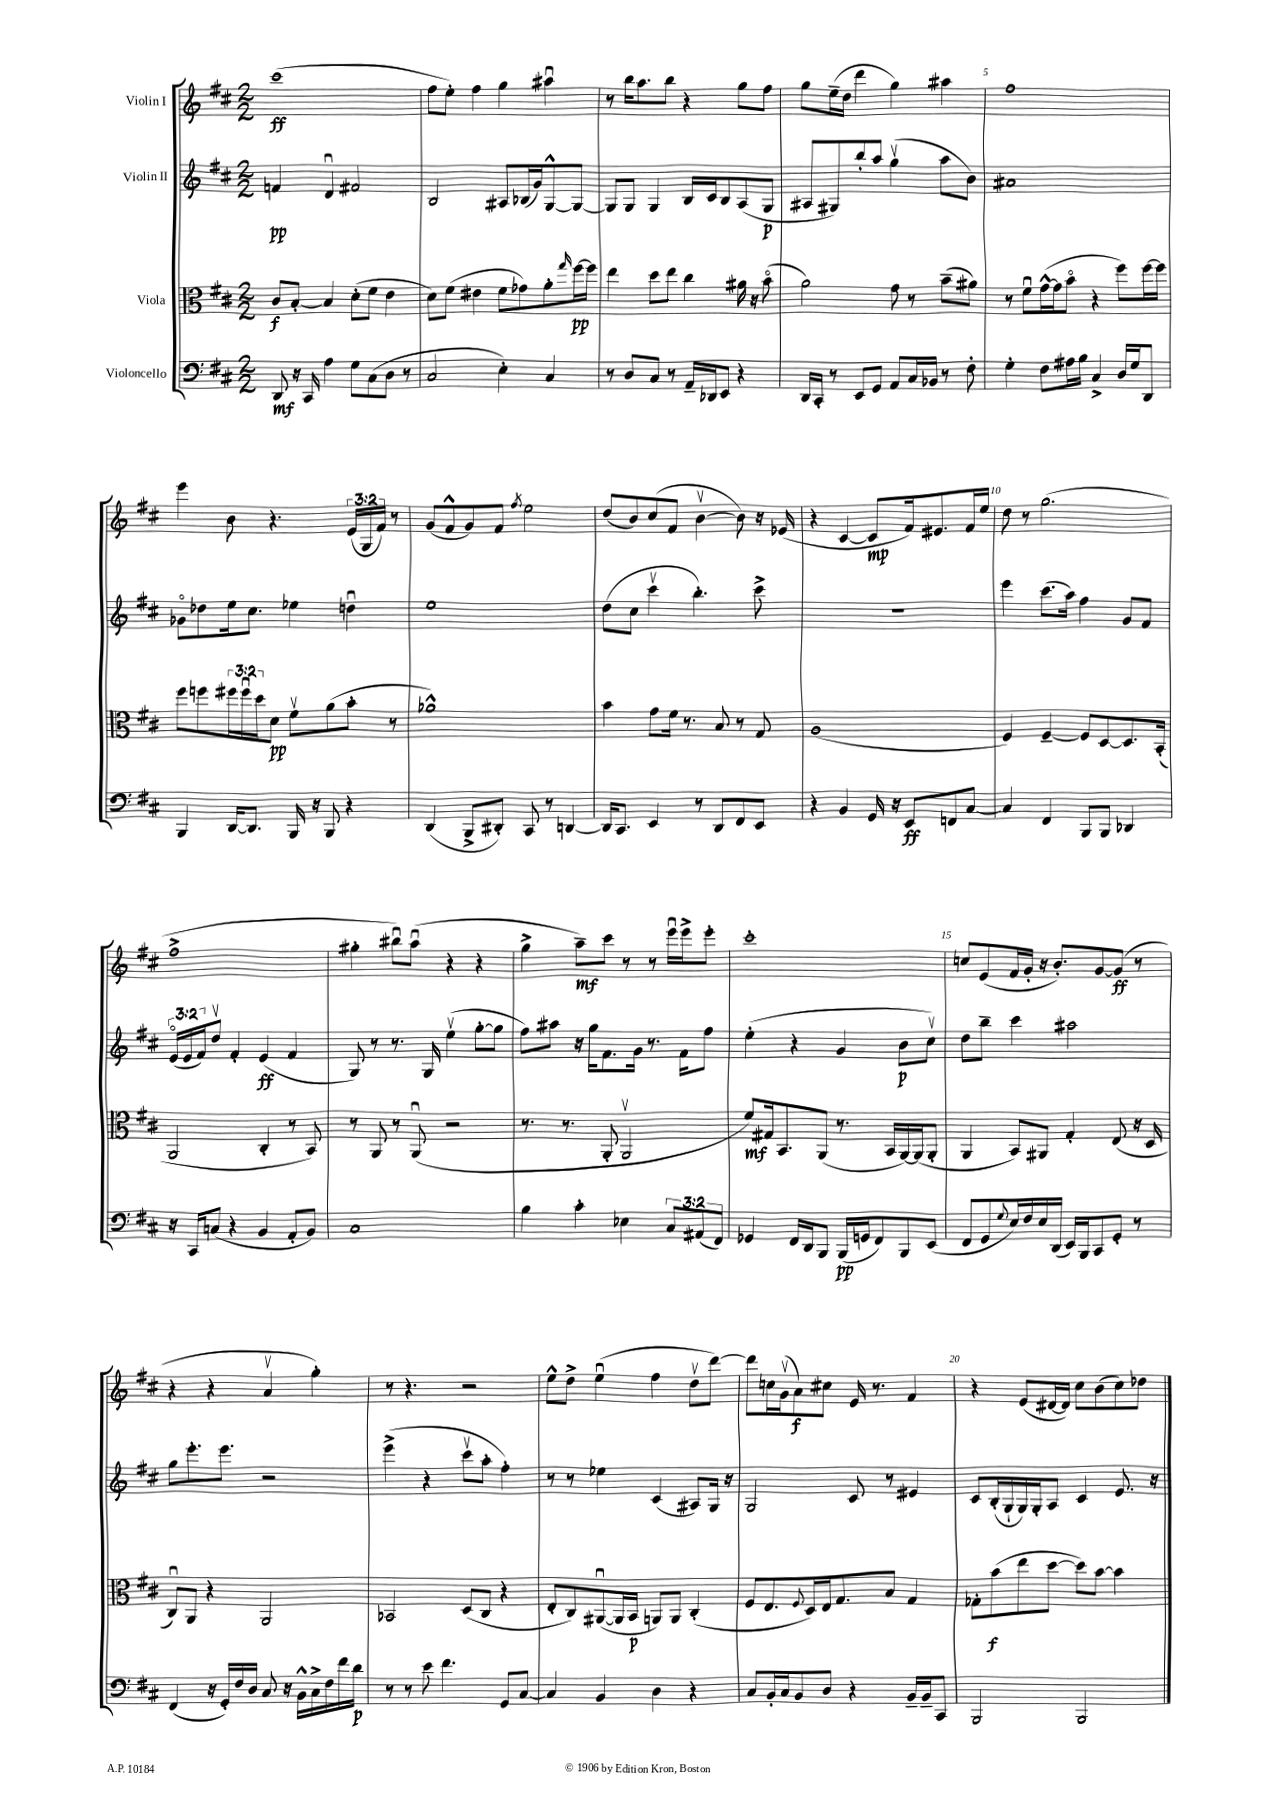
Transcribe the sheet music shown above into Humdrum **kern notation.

**kern	**dynam	**kern	**dynam	**kern	**dynam	**kern	**dynam
*part4	*part4	*part3	*part3	*part2	*part2	*part1	*part1
*staff4	*staff4	*staff3	*staff3	*staff2	*staff2	*staff1	*staff1
*I"Violoncello	*	*I"Viola	*	*I"Violin II	*	*I"Violin I	*
*clefF4	*	*clefC3	*	*clefG2	*	*clefG2	*
*k[f#c#]	*	*k[f#c#]	*	*k[f#c#]	*	*k[f#c#]	*
*M2/2	*	*M2/2	*	*M2/2	*	*M2/2	*
=1	=1	=1	=1	=1	=1	=1	=1
8DD/	mf	8c#/L	f	4fn/	pp	(1ccc#	ff
16r	.	[8B'/J	.	.	.	.	.
16CC#/	.	.	.	.	.	.	.
4A\	.	4B/]	.	4du/	.	.	.
8G\L	.	(8d'\L	.	2f#X/	.	.	.
(8C#\	.	8f#\J	.	.	.	.	.
8D\J	.	4e\	.	.	.	.	.
8r	.	.	.	.	.	.	.
=2	=2	=2	=2	=2	=2	=2	=2
2C#/	.	8d\L)	.	2B/	.	8ff#\L	.
.	.	(8f#\J	.	.	.	8ee'\J)	.
.	.	4e#X\	.	.	.	4ff#\	.
4E'\)	.	8f#\L	.	8A#X/L	.	4gg\	.
.	.	8g-X\)	.	(16B-X/L	.	.	.
.	.	.	.	16g/J)	.	.	.
4C#/	.	8a'\	.	[8G^^/	.	4aa#Xu\	.
.	.	16qqgg/	.	.	.	.	.
.	.	[16ff#\L	pp	8G/J_	.	.	.
.	.	16ff#\JJ]	.	.	.	.	.
=3	=3	=3	=3	=3	=3	=3	=3
8r	.	4ee\	.	8G/L]	.	8r	.
8D/L	.	.	.	8G/J	.	16bb\KL	.
.	.	.	.	.	.	8.aa\	.
8C#/J	.	8dd\L	.	4G/	.	.	.
8r	.	8ee\J	.	.	.	8bb\J	.
16AA~/LL	.	4cc#\	.	16B/LL	.	4r	.
16DD-X/J	.	.	.	16c#/J	.	.	.
8EE/J	.	.	.	8B/	.	.	.
4r	.	16a#X\	.	(8A/	.	8gg\L	.
.	.	16r	.	.	.	.	.
.	.	(8b\	.	8G/J	p	8ff#\J	.
=4	=4	=4	=4	=4	=4	=4	=4
16DD/LL	.	2a\)	.	8A#X/L	.	8gg\L	.
16CC#'/JJ	.	.	.	.	.	.	.
8r	.	.	.	8G#X/)	.	(16ee~\L	.
.	.	.	.	.	.	16dd\JJ	.
8EE/L	.	.	.	8bb'/	.	4ddd\	.
8GG/J	.	.	.	8aa/J	.	.	.
8AA/L	.	8g\	.	(4ggv\	.	4gg\)	.
16C#/L	.	8r	.	.	.	.	.
16BB-X/JJ	.	.	.	.	.	.	.
8r	.	(8b~\L	.	8aa\L	.	4aa#X\	.
8F#'\	.	8a#X\J)	.	8b\J)	.	.	.
=5	=5	=5	=5	=5	=5	=5	=5
4G'\	.	8r	.	1a#X	.	1ff#	.
.	.	8f#u\L	.	.	.	.	.
8F#\L	.	([16g^^\L	.	.	.	.	.
.	.	16g\J]	.	.	.	.	.
16A#X\L	.	8b\J	.	.	.	.	.
16B\JJ	.	.	.	.	.	.	.
4C#^/	.	4r	.	.	.	.	.
16D/LL	.	8ff#\L)	.	.	.	.	.
16G/J	.	.	.	.	.	.	.
8DD/J	.	[16ff#\L	.	.	.	.	.
.	.	16ff#\JJ]	.	.	.	.	.
!!LO:LB:g=z
=6	=6	=6	=6	=6	=6	=6	=6
4BBB/	.	8ff#\L	.	8g-X\L	.	4eee\	.
.	.	8ffn\	.	8dd-X\	.	.	.
[16DD/KL	.	24ff#X\L	.	16ee\k	.	8b\	.
.	.	24ff#u\	.	.	.	.	.
8.DD/J]	.	.	.	8.cc#\J	.	.	.
.	.	24dd\J	.	.	.	.	.
.	.	8d\J	pp	.	.	4.r	.
16BBB/	.	8f#v\L	.	4ee-X\	.	.	.
16r	.	.	.	.	.	.	.
8BBB/	.	(8a\	.	.	.	.	.
4r	.	8b'\J	.	4ddnu\	.	(24e/LL	.
.	.	.	.	.	.	24G/	.
.	.	.	.	.	.	24f#/JJ)	.
.	.	8r	.	.	.	8r	.
=7	=7	=7	=7	=7	=7	=7	=7
(4DD/	.	1a-X^^)	.	1ee	.	(8g/L	.
.	.	.	.	.	.	8f#^^/	.
8BBB^/L	.	.	.	.	.	8g/)	.
8DD#X'/J)	.	.	.	.	.	8f#/J	.
.	.	.	.	.	.	8qff#/	.
8CC#/	.	.	.	.	.	2ee\	.
8r	.	.	.	.	.	.	.
[4DDn/	.	.	.	.	.	.	.
=8	=8	=8	=8	=8	=8	=8	=8
16DD/KL]	.	4b\	.	(8dd\L	.	(8dd/L	.
8.CC#/J	.	.	.	.	.	.	.
.	.	.	.	8cc#\J	.	8b/)	.
4EE/	.	8g\L	.	4ccc#v\	.	(8cc#/	.
.	.	16f#\Jk	.	.	.	8f#/J	.
.	.	8.r	.	.	.	.	.
8r	.	.	.	4.bb'\)	.	[4bv\	.
8DD/L	.	8B/	.	.	.	.	.
8FF#/	.	8r	.	.	.	8b\])	.
8EE/J	.	8G/	.	8ccc#^\	.	16r	.
.	.	.	.	.	.	(16e-X/	.
=9	=9	=9	=9	=9	=9	=9	=9
4r	.	(1A	.	1r	.	4r	.
4BB/	.	.	.	.	.	[4c#/	.
16GG/	.	.	.	.	.	8c#/L]	mp
16r	.	.	.	.	.	.	.
8EE/L	ff	.	.	.	.	16f#/k)	.
.	.	.	.	.	.	8.e#X/	.
8FFn/	.	.	.	.	.	.	.
[8C#/J	.	.	.	.	.	16f#/L	.
.	.	.	.	.	.	16ee/JJ	.
=10	=10	=10	=10	=10	=10	=10	=10
4C#/]	.	4F#/)	.	4eee\	.	8dd\	.
.	.	.	.	.	.	8r	.
4FF#/	.	[4F#~/	.	(8.ccc#\L	.	(2.gg\	.
.	.	.	.	16aa\Jk)	.	.	.
8BBB/L	.	8F#/L]	.	4ff#\	.	.	.
8BBB/J	.	[8D/	.	.	.	.	.
4DD-X/	.	8.D/]	.	8g/L	.	.	.
.	.	.	.	8f#/J	.	.	.
.	.	(16BB'/Jk	.	.	.	.	.
!!LO:LB:g=z
=11	=11	=11	=11	=11	=11	=11	=11
16r	.	2AA/	.	(24e/LL	.	1ff#^	.
.	.	.	.	24e/	.	.	.
16CC#/KL	.	.	.	.	.	.	.
.	.	.	.	24f#/J)	.	.	.
(8Cn/J	.	.	.	8ddv/J	.	.	.
4r	.	.	.	4f#'/	.	.	.
4BB/	.	4C#'/	.	(4e/	ff	.	.
8AA'/L	.	8r	.	4f#/	.	.	.
8BB/J)	.	8BB/)	.	.	.	.	.
=12	=12	=12	=12	=12	=12	=12	=12
1C#	.	8r	.	8G/)	.	4gg#X'\	.
.	.	8AA/	.	8r	.	.	.
.	.	8r	.	8.r	.	8bb#Xu\L)	.
.	.	(8AAu/	.	.	.	(8aau\J	.
.	.	.	.	16G/	.	.	.
.	.	2r	.	(4eev\	.	4r	.
.	.	.	.	[8gg'\L	.	4r	.
.	.	.	.	8gg\J]	.	.	.
=13	=13	=13	=13	=13	=13	=13	=13
4B\	.	8.r	.	8ff#\L)	.	4gg^\	.
.	.	.	.	8aa#X\J	.	.	.
.	.	8.r	.	.	.	.	.
4c#'\	.	.	.	16r	.	8aa~\L)	mf
.	.	.	.	16gg\KL	.	.	.
.	.	8AA'/	.	8.f#\	.	8ccc#\J	.
4E-X\	.	2AAv/	.	.	.	8r	.
.	.	.	.	16g\Jk	.	.	.
.	.	.	.	8.r	.	8r	.
12C#/L	.	.	.	.	.	16eeeu\LL	.
.	.	.	.	16f#\KL	.	16eee^\J	.
(12AA#X/	.	.	.	.	.	.	.
.	.	.	.	8ff#\J	.	8eee'\J	.
12FF#/J)	.	.	.	.	.	.	.
=14	=14	=14	=14	=14	=14	=14	=14
4GG-X/	.	8f#/L)	mf	(4ee'\	.	1ccc#'	.
.	.	16G#X/k	.	.	.	.	.
.	.	8.BB/	.	.	.	.	.
16FF#/LL	.	.	.	4r	.	.	.
16DD/J	.	.	.	.	.	.	.
8BBB/J	.	(8AA/J	.	.	.	.	.
(16BBB/LL	pp	8.r	.	4g/	.	.	.
16GGn/J	.	.	.	.	.	.	.
8FF#/)	.	.	.	.	.	.	.
.	.	16BB/LL	.	.	.	.	.
8BBB/	.	[16AA/)	.	8b\L	p	.	.
.	.	(16AA/J]	.	.	.	.	.
(8EE/J	.	8AA'/J	.	8cc#v\J)	.	.	.
=15	=15	=15	=15	=15	=15	=15	=15
8FF#/L	.	4AA/	.	8dd\L	.	8ccn/L	.
8GG/	.	.	.	8bb~\J	.	(8e/	.
8qqG/	.	.	.	.	.	.	.
16E/L)	.	8BB/L)	.	4ccc#\	.	16f#/L	.
16F#/	.	.	.	.	.	16g'/JJ	.
16E/	.	8AA#X/J	.	.	.	16r	.
(16DD/JJ	.	.	.	.	.	8.b'/L)	.
16EE/LL)	.	4G'/	.	2aa#X\	.	.	.
16BBB/J	.	.	.	.	.	.	.
8CC#/	.	.	.	.	.	[8g/	.
8GG'/J	.	(8E/	.	.	.	(8g/J]	ff
8r	.	16r	.	.	.	8r	.
.	.	16D/	.	.	.	.	.
!!LO:LB:g=z
=16	=16	=16	=16	=16	=16	=16	=16
(4FF#/	.	8C#u/L)	.	8gg\L	.	4r	.
.	.	8AA/J	.	8.eee'\	.	.	.
16r	.	4r	.	.	.	4r	.
16GG'/LL)	.	.	.	8.eee\J	.	.	.
16F#/	.	.	.	.	.	.	.
16D/JJ	.	.	.	.	.	.	.
8C#/	.	2AA/	.	2r	.	4av/	.
16r	.	.	.	.	.	.	.
16BB^^\LL	.	.	.	.	.	.	.
16C#^\	.	.	.	.	.	4gg'\)	.
16F#\	.	.	.	.	.	.	.
16f#\	.	.	.	.	.	.	.
16d\JJ	p	.	.	.	.	.	.
=17	=17	=17	=17	=17	=17	=17	=17
8r	.	2BB-X/	.	(4eee^\	.	8r	.
8r	.	.	.	.	.	4.r	.
8e\	.	.	.	4r	.	.	.
4.f#\	.	.	.	.	.	.	.
.	.	(8D/L	.	8ccc#v\L	.	2r	.
.	.	8C#/J	.	8aa'\J	.	.	.
8GG/L	.	4r	.	4ff#'\)	.	.	.
[8C#/J	.	.	.	.	.	.	.
=18	=18	=18	=18	=18	=18	=18	=18
4C#/]	.	8E'/L	.	8r	.	8ee^^\L	.
.	.	8C#/)	.	8r	.	8dd^\J	.
4BB/	.	([8AA#Xu/	.	4ee-X\	.	(4eeu\	.
.	.	16AA#/L]	.	.	.	.	.
.	.	16BB/JJ	p	.	.	.	.
4D\	.	8AAn/L)	.	(4c#/	.	4ff#\	.
.	.	8AA/J	.	.	.	.	.
4r	.	(4C#'/	.	8A#X/L)	.	8ddv\L	.
.	.	.	.	16G/Jk	.	[8ddd\J)	.
.	.	.	.	16r	.	.	.
=19	=19	=19	=19	=19	=19	=19	=19
8C#/L	.	8F#/L	.	2G/	.	8ddd\L]	.
16BB'/L	.	8.E/	.	.	.	16ccn\L	.
16C#/J	.	.	.	.	.	(16gv\J	.
8BB/	.	.	.	.	.	8a\)	f
.	.	8qqF#/	.	.	.	.	.
.	.	16D/L)	.	.	.	.	.
8D/J	.	16E/J	.	.	.	8cc#X\J	.
.	.	8.G/	.	.	.	.	.
4r	.	.	.	8c#/	.	16e/	.
.	.	.	.	.	.	8.r	.
.	.	8B/J	.	8r	.	.	.
16BB~/LL	.	4G/	.	4e#X/	.	4f#/	.
16BB~/J	.	.	.	.	.	.	.
8CC#/J	.	.	.	.	.	.	.
=20	=20	=20	=20	=20	=20	=20	=20
2BBB/	.	8G-X'\L	.	8c#/L	.	4r	.
.	.	(8b\	f	(16B'/L	.	.	.
.	.	.	.	16G`/	.	.	.
.	.	8ee\	.	16G/)	.	(8e/L	.
.	.	.	.	16G'/J	.	.	.
.	.	[8dd\J	.	8A/J	.	[16d#X/L	.
.	.	.	.	.	.	16d#/JJ])	.
2BBB/	.	8dd\L])	.	4c#/	.	8cc#\L	.
.	.	[8b\J	.	.	.	(8b\	.
.	.	4b\]	.	8.e/	.	8cc#\)	.
.	.	.	.	.	.	8dd-X\J	.
.	.	.	.	16r	.	.	.
==	==	==	==	==	==	==	==
*-	*-	*-	*-	*-	*-	*-	*-
